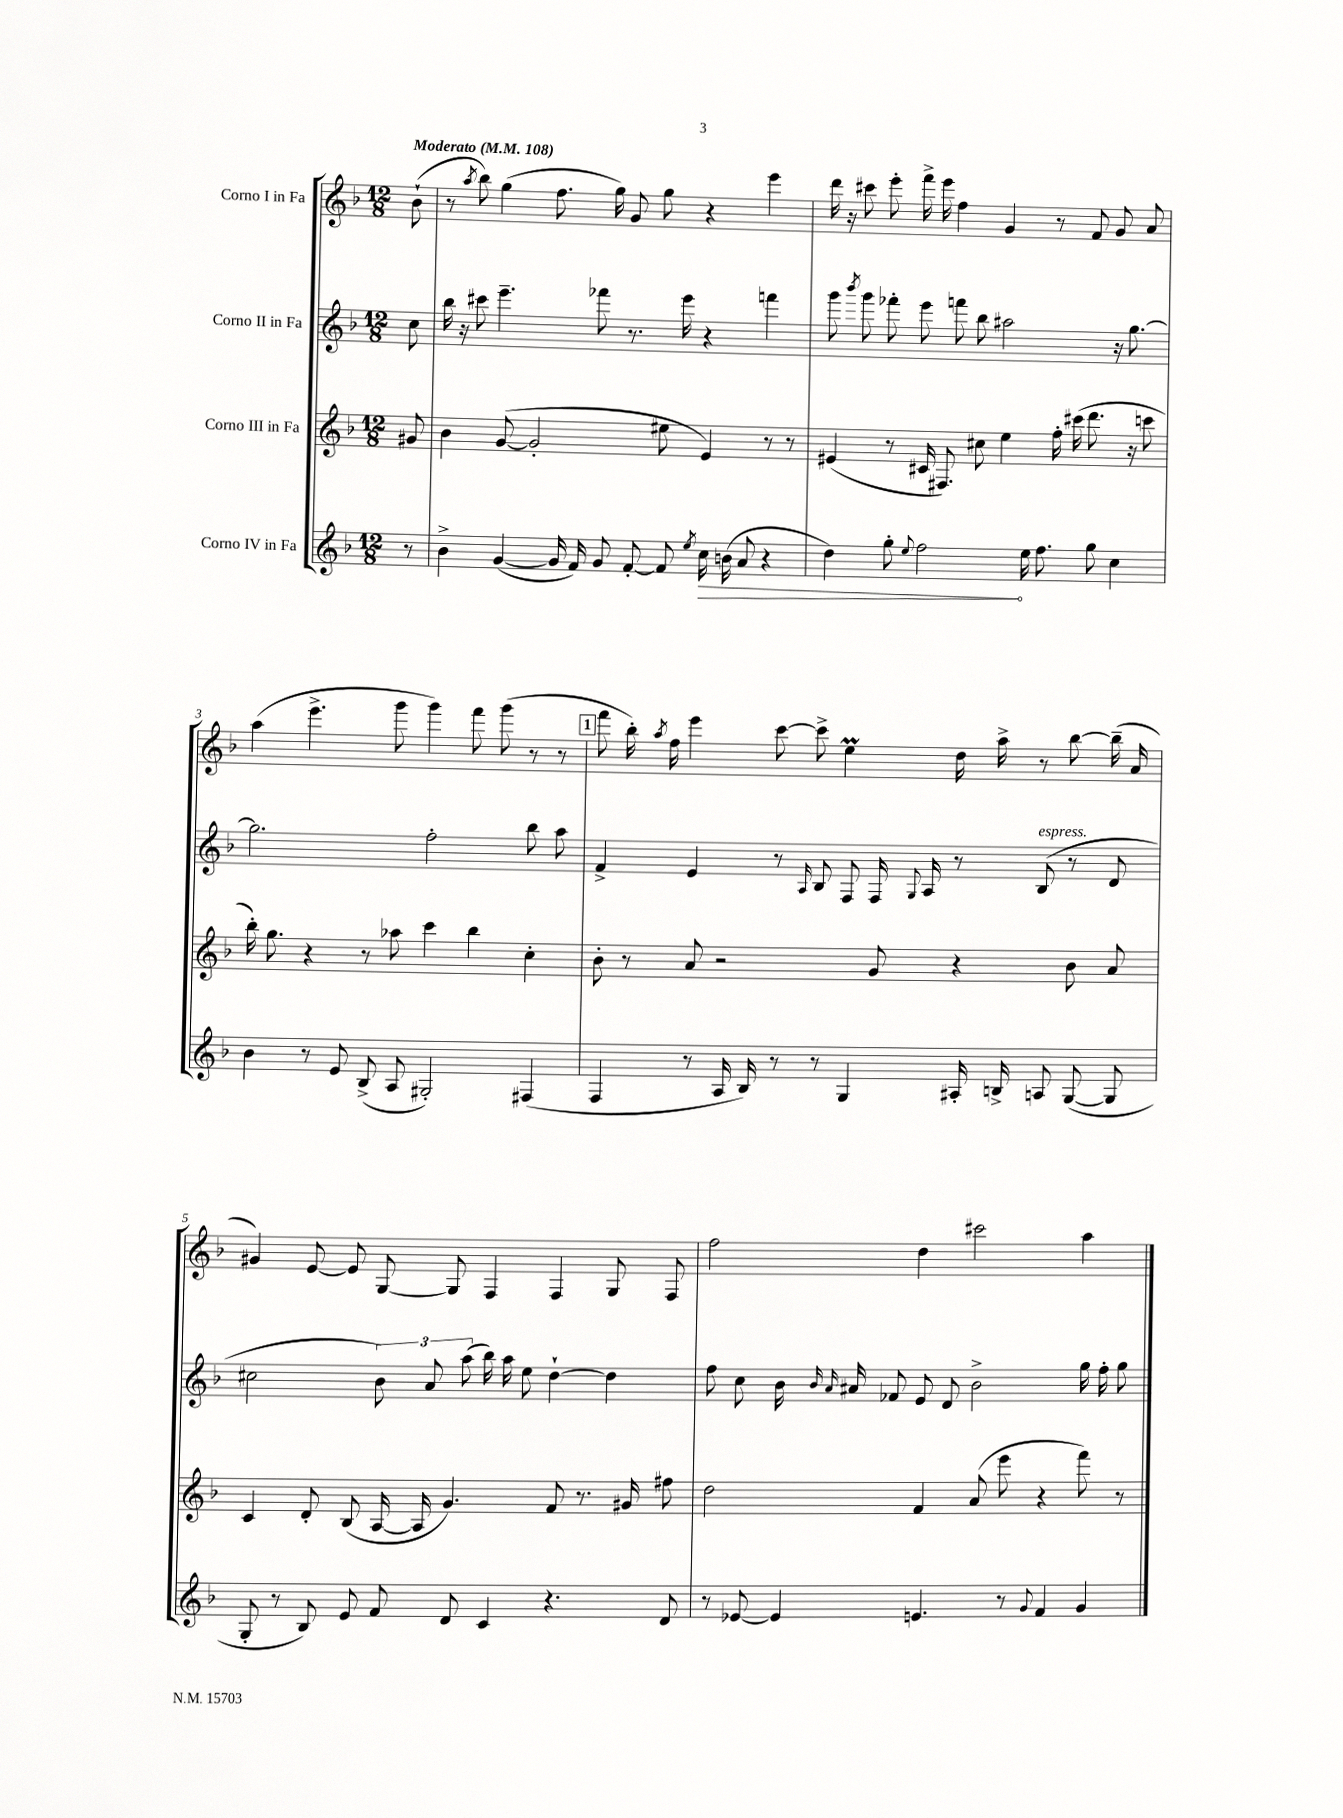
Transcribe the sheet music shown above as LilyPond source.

<<
\new StaffGroup <<
\new Staff = "s0" \with { instrumentName = "Corno I in Fa" } {
    \clef treble \key f \major \numericTimeSignature \time 12/8 \partial 8 \tempo "Moderato" 4 = 108
    \autoBeamOff bes'8-!( |
    r8 \acciaccatura { a''8 } bes''8) g''4( f''8. g''16) g'8 g''8 r4 e'''4 |
    d'''16 r16 cis'''8 e'''8-. f'''16-> e'''16 f''4 g'4 r8 f'8 g'8 a'8 |
    a''4( e'''4.-> g'''8 g'''4) f'''8 g'''8( r8 r8 |
    \mark \markup { \box "1" } f'''8 bes''16-.) \acciaccatura { a''8 } f''16 e'''4 c'''8~ c'''8-> e''4\prall d''16 a''16-> r8 bes''8~ bes''16--( a'16 |
    gis'4) e'8~ e'8 g8~ g8 f4 f4 g8 f8 |
    f''2 d''4 cis'''2 a''4 \bar "|." |
}
\new Staff = "s1" \with { instrumentName = "Corno II in Fa" } {
    \clef treble \key f \major \numericTimeSignature \time 12/8 \partial 8
    \autoBeamOff c''8 |
    bes''16 r16 cis'''8 e'''4.-- fes'''8 r8. e'''16 r4 f'''4 |
    g'''8 \acciaccatura { bes'''8 } g'''8 fes'''8-. e'''8 f'''8 bes''8 ais''2 r16 g''8.~ |
    g''2. f''2-. bes''8 a''8 |
    \mark \markup { \box "1" } f'4-> e'4 r8 \grace { a16 } bes8 f8 f16 \appoggiatura { g8 } a16 r8 bes8^\markup { \italic "espress." }( r8 d'8 |
    cis''2 \tuplet 3/2 { bes'8) a'8 a''8( } bes''16) a''16 e''8 d''4~-! d''4 |
    f''8 c''8 bes'16 \grace { bes'16 a'16 } ais'16 fes'8 e'8 d'8 bes'2-> g''16 f''16-. g''8 \bar "|." |
}
\new Staff = "s2" \with { instrumentName = "Corno III in Fa" } {
    \clef treble \key f \major \numericTimeSignature \time 12/8 \partial 8
    \autoBeamOff gis'8 |
    bes'4 g'8~( g'2-. eis''8 e'4) r8 r8 |
    eis'4( r8 cis'16 fis8.) cis''8 e''4 f''16-. cis'''16( d'''8. r16 c'''8 |
    bes''16-.) g''8. r4 r8 aes''8 c'''4 bes''4 c''4-. |
    \mark \markup { \box "1" } bes'8-. r8 a'8 r2 g'8 r4 bes'8 a'8 |
    c'4 d'8-. bes8( a16~ a16 g'4.) f'8 r8. gis'16 fis''8 |
    d''2 f'4 a'8( e'''8 r4 f'''8) r8 \bar "|." |
}
\new Staff = "s3" \with { instrumentName = "Corno IV in Fa" } {
    \clef treble \key f \major \numericTimeSignature \time 12/8 \partial 8
    \autoBeamOff r8 |
    bes'4-> g'4~( g'16 f'16) g'8 f'8~-. f'8 \acciaccatura { e''8 } \once \override Hairpin.circled-tip = ##t c''16\> b'16( a'8 r4 |
    d''4) g''8-. \appoggiatura { e''8 } f''2\! e''16 f''8. g''8 c''4 |
    bes'4 r8 e'8 bes8->( a8 gis2-.) fis4( |
    \mark \markup { \box "1" } f4 r8 a16 bes16) r8 r8 g4 ais16-. b16-> a8 g8~( g8 |
    g8-. r8 bes8) e'8 f'8 d'8 c'4 r4. d'8 |
    r8 ees'8~ ees'4 e'4. r8 \appoggiatura { g'8 } f'4 g'4 \bar "|." |
}
>>
>>
